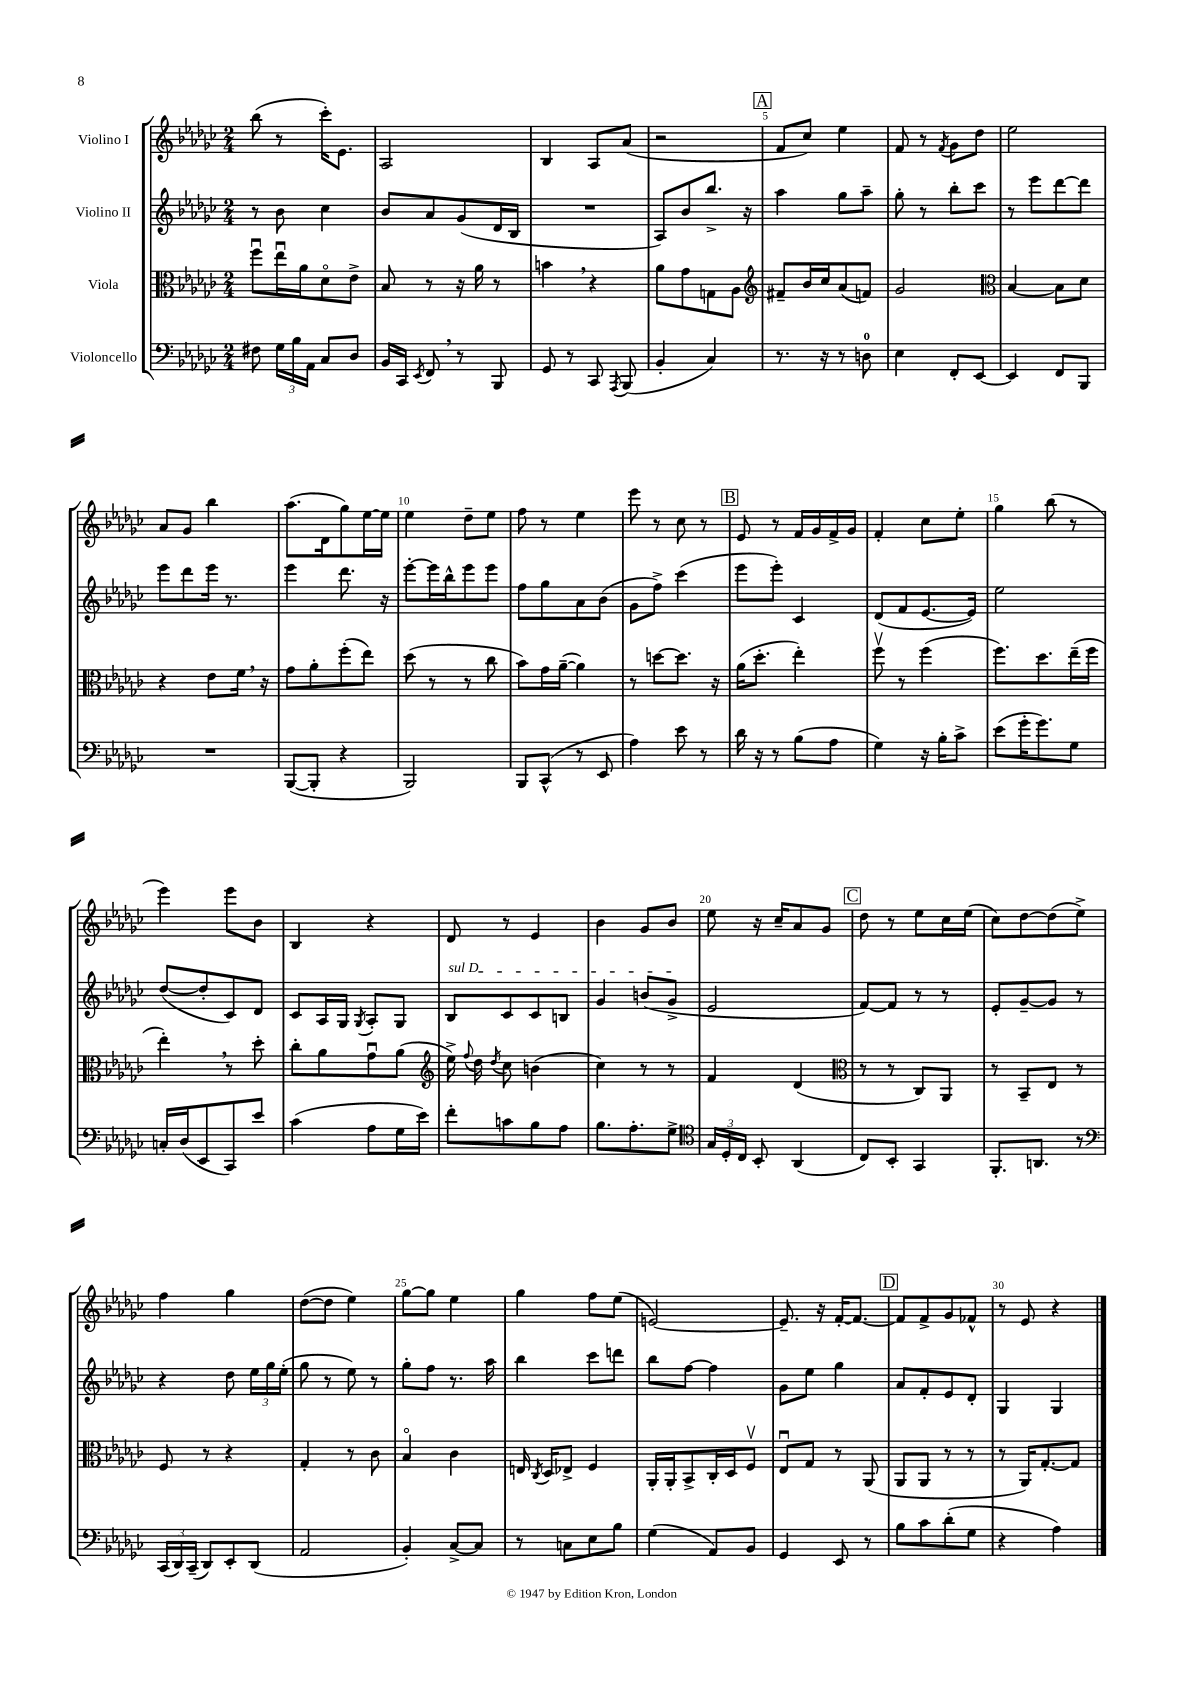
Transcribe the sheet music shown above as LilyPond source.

<<
\new StaffGroup <<
\new Staff = "s0" \with { instrumentName = "Violino I" } {
    \clef treble \key ges \major \numericTimeSignature \time 2/4
    \autoBeamOff bes''8( r8 ces'''16[-.) ees'8.] |
    aes2 |
    bes4 aes8[ aes'8]( |
    r2 |
    \mark \markup { \box "A" } f'8[ ces''8]) ees''4 |
    f'8 r8 \acciaccatura { f'8 } ges'8[ des''8] |
    ees''2 |
    aes'8[ ges'8] bes''4 |
    aes''8.[( des'16 ges''8) ees''16~ ees''16] |
    ees''4 des''8[-- ees''8] |
    f''8 r8 ees''4 |
    ees'''8 r8 ces''8 r8 |
    \mark \markup { \box "B" } ees'8 r8 f'16[ ges'16 f'16-> ges'16] |
    f'4-. ces''8[ ees''8]-. |
    ges''4 bes''8( r8 |
    ees'''4) ees'''8[ bes'8] |
    bes4 r4 |
    des'8 r8 ees'4 |
    bes'4 ges'8[ bes'8] |
    ees''8 r16 ces''16[-- aes'8 ges'8] |
    \mark \markup { \box "C" } des''8 r8 ees''8[ ces''16 ees''16]( |
    ces''8[) des''8~ des''8( ees''8]->) |
    f''4 ges''4 |
    des''8[~( des''8] ees''4) |
    ges''8[~ ges''8] ees''4 |
    ges''4 f''8[ ees''8]( |
    e'2~) |
    e'8.-- r16 f'16[~-. f'8.]~ |
    \mark \markup { \box "D" } f'8[ f'8-> ges'8 fes'8]-^ |
    r8 ees'8 r4 \bar "|." |
}
\new Staff = "s1" \with { instrumentName = "Violino II" } {
    \clef treble \key ges \major \numericTimeSignature \time 2/4
    \autoBeamOff r8 bes'8 ces''4 |
    bes'8[ aes'8 ges'8( des'16 bes16] |
    R2 |
    aes8[) bes'8 bes''8.]-> r16 |
    \mark \markup { \box "A" } aes''4 ges''8[ aes''8]-- |
    ges''8-. r8 bes''8[-. ces'''8] |
    r8 ees'''8[ des'''8~ des'''8] |
    ees'''8[ des'''8 ees'''16] r8. |
    ees'''4 des'''8. r16 |
    ees'''8[~-. ees'''16 bes''16-^ ees'''8 ees'''8] |
    f''8[ ges''8 aes'8 bes'8]( |
    ges'8[ f''8]->) ces'''4( |
    \mark \markup { \box "B" } ees'''8[ ees'''8]-.) ces'4 |
    des'8[( f'8 ees'8.~ ees'16]) |
    ees''2 |
    des''8[~( des''8-. ces'8) des'8] |
    ces'8[ aes16 ges16] \acciaccatura { ges8 } aes8[-. ges8] |
    \once \override TextSpanner.bound-details.left.text = \markup { \italic "sul D" } bes8[\startTextSpan ces'8 ces'8 b8] |
    ges'4 b'8[( ges'8]->\stopTextSpan |
    ees'2 |
    \mark \markup { \box "C" } f'8[~) f'8] r8 r8 |
    ees'8[-. ges'8~-- ges'8] r8 |
    r4 des''8 \tuplet 3/2 { ees''16[ ges''16 ees''16]-.( } |
    ges''8 r8 ees''8) r8 |
    ges''8[-. f''8] r8. aes''16 |
    bes''4 ces'''8[ d'''8] |
    bes''8[ f''8]~ f''4 |
    ges'8[ ees''8] ges''4 |
    \mark \markup { \box "D" } aes'8[ f'8-. ees'8 des'8]-. |
    ges4 ges4 \bar "|." |
}
\new Staff = "s2" \with { instrumentName = "Viola" } {
    \clef alto \key ges \major \numericTimeSignature \time 2/4
    \autoBeamOff f''8[\downbow ees''16\downbow aes'16 des'8\flageolet ees'8]-> |
    bes8 r8 r16 aes'16 r8 |
    b'4 \breathe r4 |
    aes'8[ ges'8 g8 aes8] |
    \mark \markup { \box "A" } \clef treble fis'8[-- bes'16 ces''16 aes'8( f'8]) |
    ges'2 |
    \clef alto bes4~ bes8[ des'8] |
    r4 ees'8[ f'16] \breathe r16 |
    ges'8[ aes'8-. f''8-.( ees''8]) |
    des''8( r8 r8 ces''8 |
    bes'8[) ges'16 aes'16]~--( aes'4) |
    r8 d''8[~ d''8.] r16 |
    \mark \markup { \box "B" } aes'16[( des''8.]-. ees''4-.) |
    f''8\upbow r8 f''4( |
    f''8.[) des''8. ees''16--( f''16] |
    ees''4-.) \breathe r8 des''8-. |
    ces''8[-. aes'8 ges'8\downbow aes'8]( |
    \clef treble ees''16->) \appoggiatura { f''8 } des''16 \acciaccatura { des''8 } ces''8 b'4( |
    ces''4) r8 r8 |
    f'4 des'4( |
    \mark \markup { \box "C" } \clef alto r8 r8 ces8[) aes,8] |
    r8 bes,8[-- ees8] r8 |
    f8 r8 r4 |
    ges4-. r8 ces'8 |
    bes4\flageolet ces'4 |
    e16 \acciaccatura { ces8 } des16[ ees8]-> f4 |
    aes,16[-. aes,16-. bes,8-> ces16-. des16 f8]\upbow |
    ees8[\downbow ges8] r8 aes,8( |
    \mark \markup { \box "D" } aes,8[ aes,8] r8 r8 |
    r8 aes,16[) ges8.~-. ges8] \bar "|." |
}
\new Staff = "s3" \with { instrumentName = "Violoncello" } {
    \clef bass \key ges \major \numericTimeSignature \time 2/4
    \autoBeamOff fis8 \tuplet 3/2 { ges16[ bes16 aes,16] } ces8[ des8] |
    bes,16[ ces,16] \acciaccatura { ees,8 } f,8 \breathe r8 bes,,8 |
    ges,8 r8 ces,8 \acciaccatura { aes,,8 } bes,,8( |
    bes,4-. ces4) |
    \mark \markup { \box "A" } r8. r16 r8 d8-0 |
    ees4 f,8[-. ees,8]~ |
    ees,4 f,8[ bes,,8] |
    R2 |
    bes,,8[~( bes,,8]-. r4 |
    bes,,2) |
    bes,,8[ ces,8]-^( r8 ees,8 |
    aes4) ees'8 r8 |
    \mark \markup { \box "B" } des'16 r16 r8 bes8[( aes8] |
    ges4) r16 bes16[-. ces'8]-> |
    ees'8[( ges'16-. ges'8.) ges8] |
    c16[-. des16( ees,8 ces,8) ees'8] |
    ces'4( aes8[ ges16 ees'16]) |
    f'8[-. c'8 bes8 aes8] |
    bes8.[ aes8.-. ges8]-> |
    \clef tenor \tuplet 3/2 { ges16[ des16-. ces16] } bes,8-. aes,4( |
    \mark \markup { \box "C" } ces8[) bes,8]-. ges,4 |
    f,8.[-. a,8.] r8 |
    \clef bass \tuplet 3/2 { ces,16[( des,16) ces,16]--( } des,8[) ees,8-. des,8]( |
    aes,2 |
    bes,4-.) ces8[~-> ces8] |
    r8 c8[ ees8 bes8] |
    ges4( aes,8[) bes,8] |
    ges,4 ees,8 r8 |
    \mark \markup { \box "D" } bes8[ ces'8 des'8-.( ges8] |
    r4 aes4) \bar "|." |
}
>>
>>
\layout { \context { \Score \override BarNumber.break-visibility = ##(#f #t #t) barNumberVisibility = #(every-nth-bar-number-visible 5) } }
